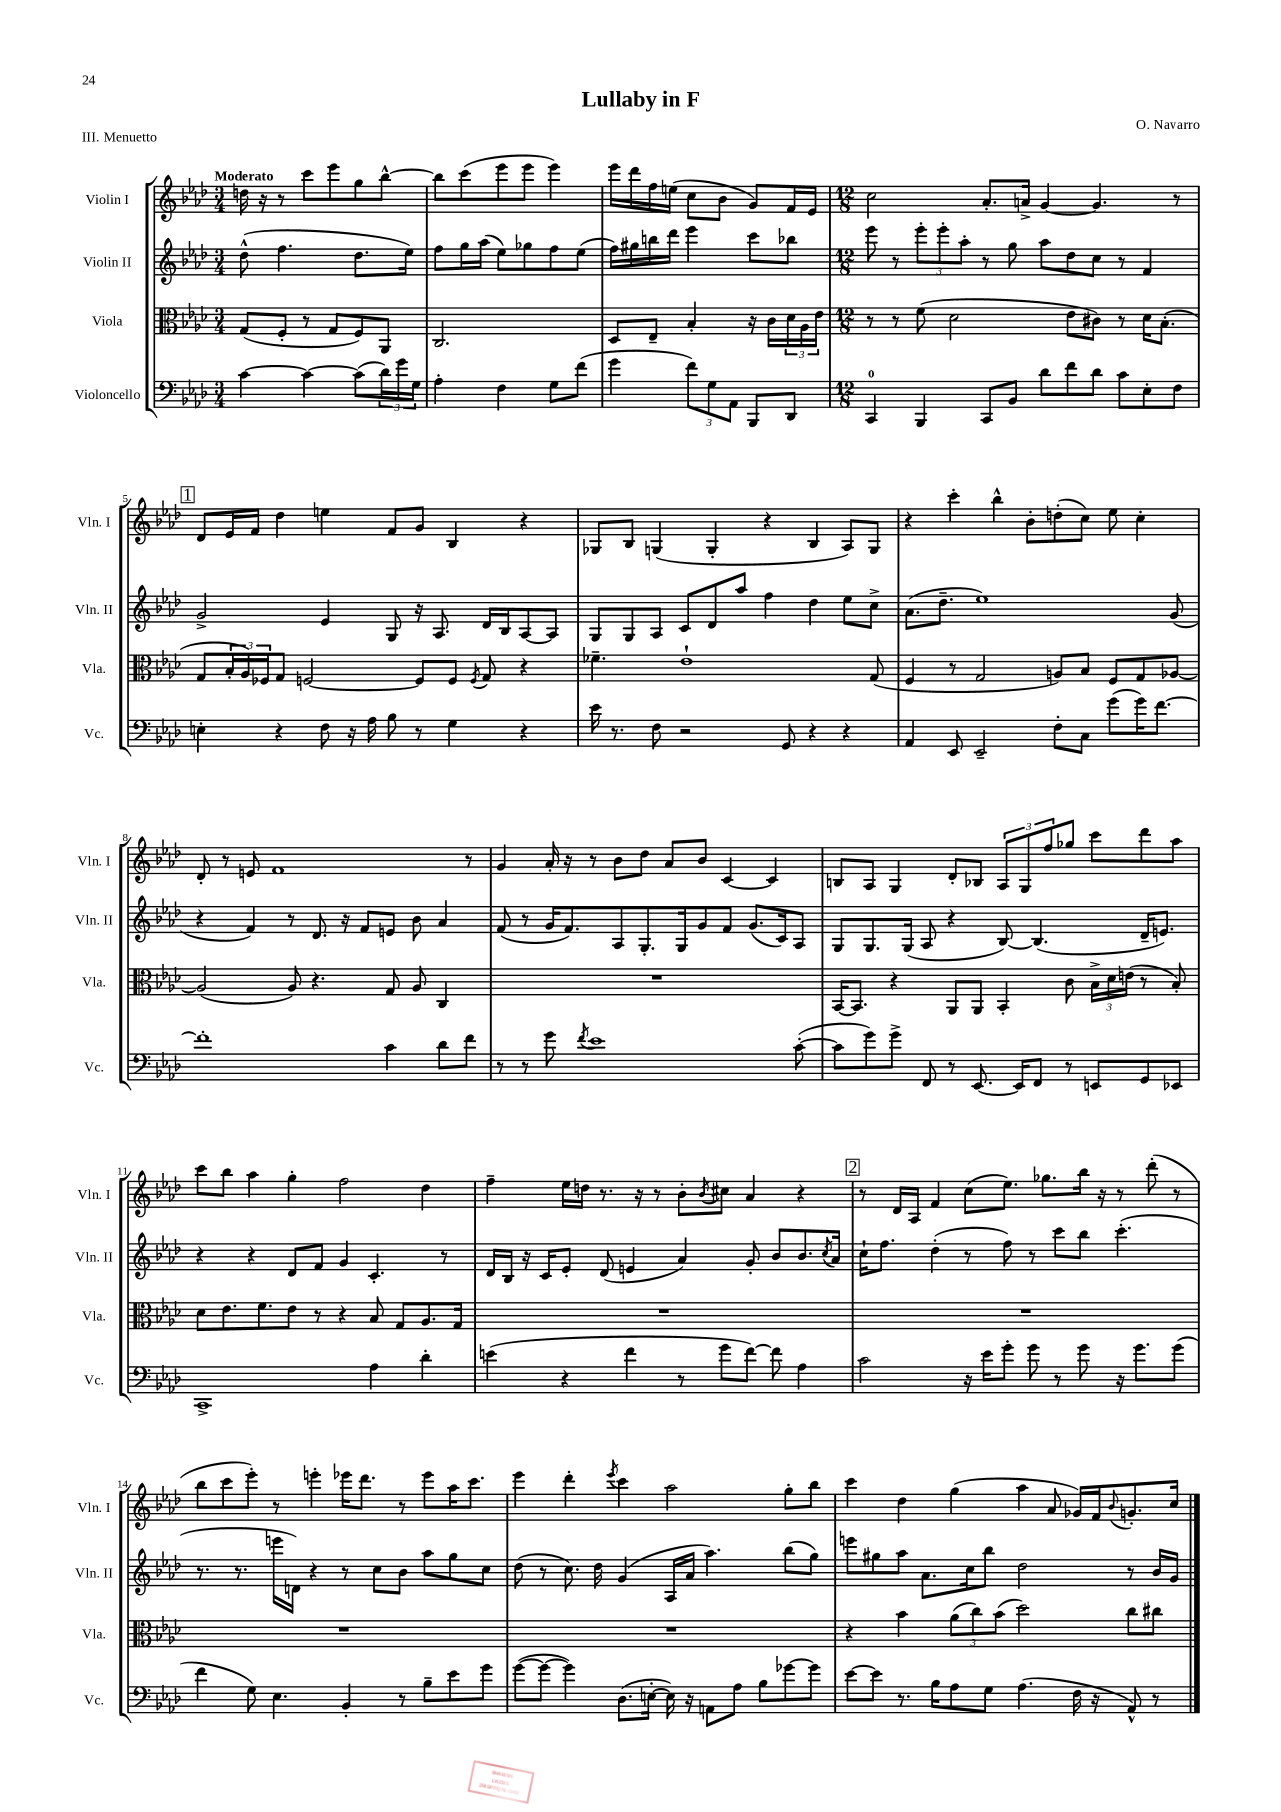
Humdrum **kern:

**kern	**kern	**kern	**kern
*staff4	*staff3	*staff2	*staff1
*clefF4	*clefC3	*clefG2	*clefG2
*k[b-e-a-d-]	*k[b-e-a-d-]	*k[b-e-a-d-]	*k[b-e-a-d-]
*M3/4	*M3/4	*M3/4	*M3/4
[4c	(8G	(8dd-^^	16dd
.	.	.	16r
.	8F'	4.ff	8r
4c_	8r	.	8ccc
.	8G	.	8eee-
(8c]	8F)	8.dd-	8gg
24d-)	8AA-	.	[8bb-^^
24g	.	.	.
.	.	16ee-)	.
24G	.	.	.
=	=	=	=
4A-'	2.C	8ff	8bb-]
.	.	16gg	(8ccc
.	.	(16aa-	.
4F	.	8ee-)	8eee-
.	.	8gg-	8eee-
8G	.	8ff	4eee-)
(8f	.	(8ee-	.
=	=	=	=
4g	8D-	16ff)	16eee-
.	.	16gg#	16ddd-
.	8E-~	16bb	16ff
.	.	16ddd-	(16ee
12f)	4B-'	4eee-	8cc
12G	.	.	.
.	.	.	8b-
12AA-	.	.	.
8BBB-	16r	8ccc	8g)
.	16c	.	.
8DD-	24d-	8bb-	16f
.	24A-	.	.
.	.	.	16e-
.	24e-	.	.
=	=	=	=
*M12/8	*M12/8	*M12/8	*M12/8
4CC	8r	8eee-	2cc
.	8r	8r	.
4BBB-	(8f	12eee-'	.
.	.	12eee-'	.
.	2d-	.	.
.	.	12aa-'	.
8CC	.	8r	8.a-'
8BB-	.	8gg	.
.	.	.	16a^
8d-	.	8aa-	[4g
8f	8e-	8dd-	.
8d-	8c#)	8cc	4.g]
8c	8r	8r	.
8E-'	16d-	4f	.
.	(8.B-'	.	.
8F	.	.	8r
=	=	=	=
4E'	8G	2g^	8d-
.	24B-'	.	16e-
.	24A-)	.	.
.	.	.	16f
.	24F-	.	.
4r	8G	.	4dd-
.	[2F	.	.
8F	.	4e-	4ee
16r	.	.	.
16A-	.	.	.
8B-	.	8G	8f
8r	8F]	16r	8g
.	.	8.A-	.
4G	8F	.	4B-
.	8qF	.	.
.	8G	16d-	.
.	.	16B-	.
4r	4r	[8A-	4r
.	.	8A-]	.
=	=	=	=
16e-	4.f-~	8G	8G-
8.r	.	.	.
.	.	8G	8B-
8F	.	8A-	(4G
2r	1e-`	8c	.
.	.	8d-	4G'
.	.	8aa-	.
.	.	4ff	4r
8GG	.	.	.
4r	.	4dd-	4B-
4r	.	8ee-	8A-)
.	(8G	8cc^	8G
=	=	=	=
4AA-	4F	(8.a-	4r
.	.	8.dd-~	.
8EE-	8r	.	4ccc'
2EE-~	2G	1ee-)	.
.	.	.	4bb-^^
.	.	.	8b-'
8F'	8A)	.	(8dd'
8C	8B-	.	8cc)
(8g	8F	.	8ee-
16g)	8G	.	4cc'
[8.f	.	.	.
.	[8A-	(8g	.
=	=	=	=
1f']	(2A-]	4r	8d-'
.	.	.	8r
.	.	4f)	8e
.	.	.	1f
.	8A-)	8r	.
.	4.r	8.d-	.
.	.	16r	.
.	.	8f	.
4c	8G	8e	.
.	8A-	8b-	.
8d-	4C	4a-	.
8f	.	.	8r
=	=	=	=
8r	1.r	(8f	4g
8r	.	8r	.
8g	.	16g	16a-'
.	.	8.f)	16r
8qf	.	.	.
1e-	.	.	8r
.	.	8A-	8b-
.	.	8.G'	8dd-
.	.	.	8a-
.	.	16G	.
.	.	8g	8b-
.	.	8f	[4c
.	.	(8.g	.
.	.	.	4c]
.	.	16c)	.
([8c'	.	8A-	.
=	=	=	=
8c]	[16BB-	8G	8B
.	8.BB-]	.	.
8g)	.	8.G	8A-
8g^	4r	.	4G
.	.	(16G	.
8FF	.	8A-	.
8r	8AA-	4r	8d-'
[8.EE-	8AA-	.	8B-
.	4BB-'	[8B-)	12A-
16EE-]	.	.	.
.	.	.	12G
8FF	.	(4.B-]	.
.	.	.	12ff
8r	8c	.	8gg-
8EE	24B-^	.	8ccc
.	24d-	.	.
.	(24e	.	.
8GG	8r	16d-~	8ddd-
.	.	8.e)	.
8EE-	8B-')	.	8aa-
=	=	=	=
1CC^	8d-	4r	8ccc
.	8.e-	.	8bb-
.	.	4r	4aa-
.	8.f	.	.
.	8e-	8d-	4gg'
.	8r	8f	.
.	4r	4g	2ff
4A-	8B-	4.c'	.
.	8G	.	.
4d-'	8.A-	.	4dd-
.	.	8r	.
.	16G	.	.
=	=	=	=
(4e	1.r	16d-	4ff~
.	.	16B-	.
.	.	16r	.
.	.	16c	.
4r	.	8e-'	16ee-
.	.	.	16dd
.	.	(8d-	8.r
4f	.	4e	.
.	.	.	16r
.	.	.	8r
8r	.	4a-)	8b-'
.	.	.	8qb-
8g	.	.	8cc#
[8f)	.	8g'	4a-
8f]	.	8b-	.
4A-	.	8.b-	4r
.	.	8qcc	.
.	.	16a-	.
=	=	=	=
2c	1.r	16cc`	8r
.	.	8.ff	.
.	.	.	16d-
.	.	.	16A-
.	.	(4dd-'	4f
16r	.	8r	(8cc
16e-	.	.	.
8g'	.	8ff)	8.ee-)
8g	.	8r	.
.	.	.	8.gg-
8r	.	8ccc	.
8g	.	8bb-	16bb-
.	.	.	16r
16r	.	(4.ccc'	8r
8.g	.	.	.
.	.	.	(8ddd-'
(8g	.	.	8r
=	=	=	=
4f	1.r	8.r	8bb-
.	.	.	8ccc
.	.	8.r	.
8G)	.	.	8eee-')
4.E-	.	16eee	8r
.	.	16d)	.
.	.	4r	4eee'
4BB-'	.	8r	16eee-
.	.	.	8.ddd-
.	.	8cc	.
8r	.	8b-	8r
8B-~	.	8aa-	8eee-
8e-	.	8gg	16aa-
.	.	.	8.ccc
8g	.	8cc	.
=	=	=	=
([8g	1.r	(8dd-	4eee-
8g_	.	8r	.
4g])	.	8.cc)	4ddd-'
.	.	16dd-	.
.	.	.	8qeee-
(8.D-	.	(4g	4ccc
[16E'	.	.	.
16E])	.	16A-	2aa-
16r	.	16a-	.
8AA	.	4.aa-)	.
8A-	.	.	.
8B-	.	.	.
[8g-	.	(8bb-	8gg'
8g-]	.	8gg)	8bb-
=	=	=	=
[8e-	4r	8eee	4ccc
8e-]	.	8gg#	.
8.r	4b-	8aa-	4dd-
.	.	8.a-	.
16B-	.	.	.
8A-	(12a-	.	(4gg
.	.	16cc	.
.	12cc)	.	.
8G	.	8bb-	.
.	(12b-	.	.
(4.A-	2dd-)	2dd-	4aa-
.	.	.	8a-
16F	.	.	16g-)
16r	.	.	16f
.	.	.	8qqb-
8AA-^^)	8cc	8r	8.g'
8r	8cc#	16b-	.
.	.	16g	16cc
==	==	==	==
*-	*-	*-	*-
